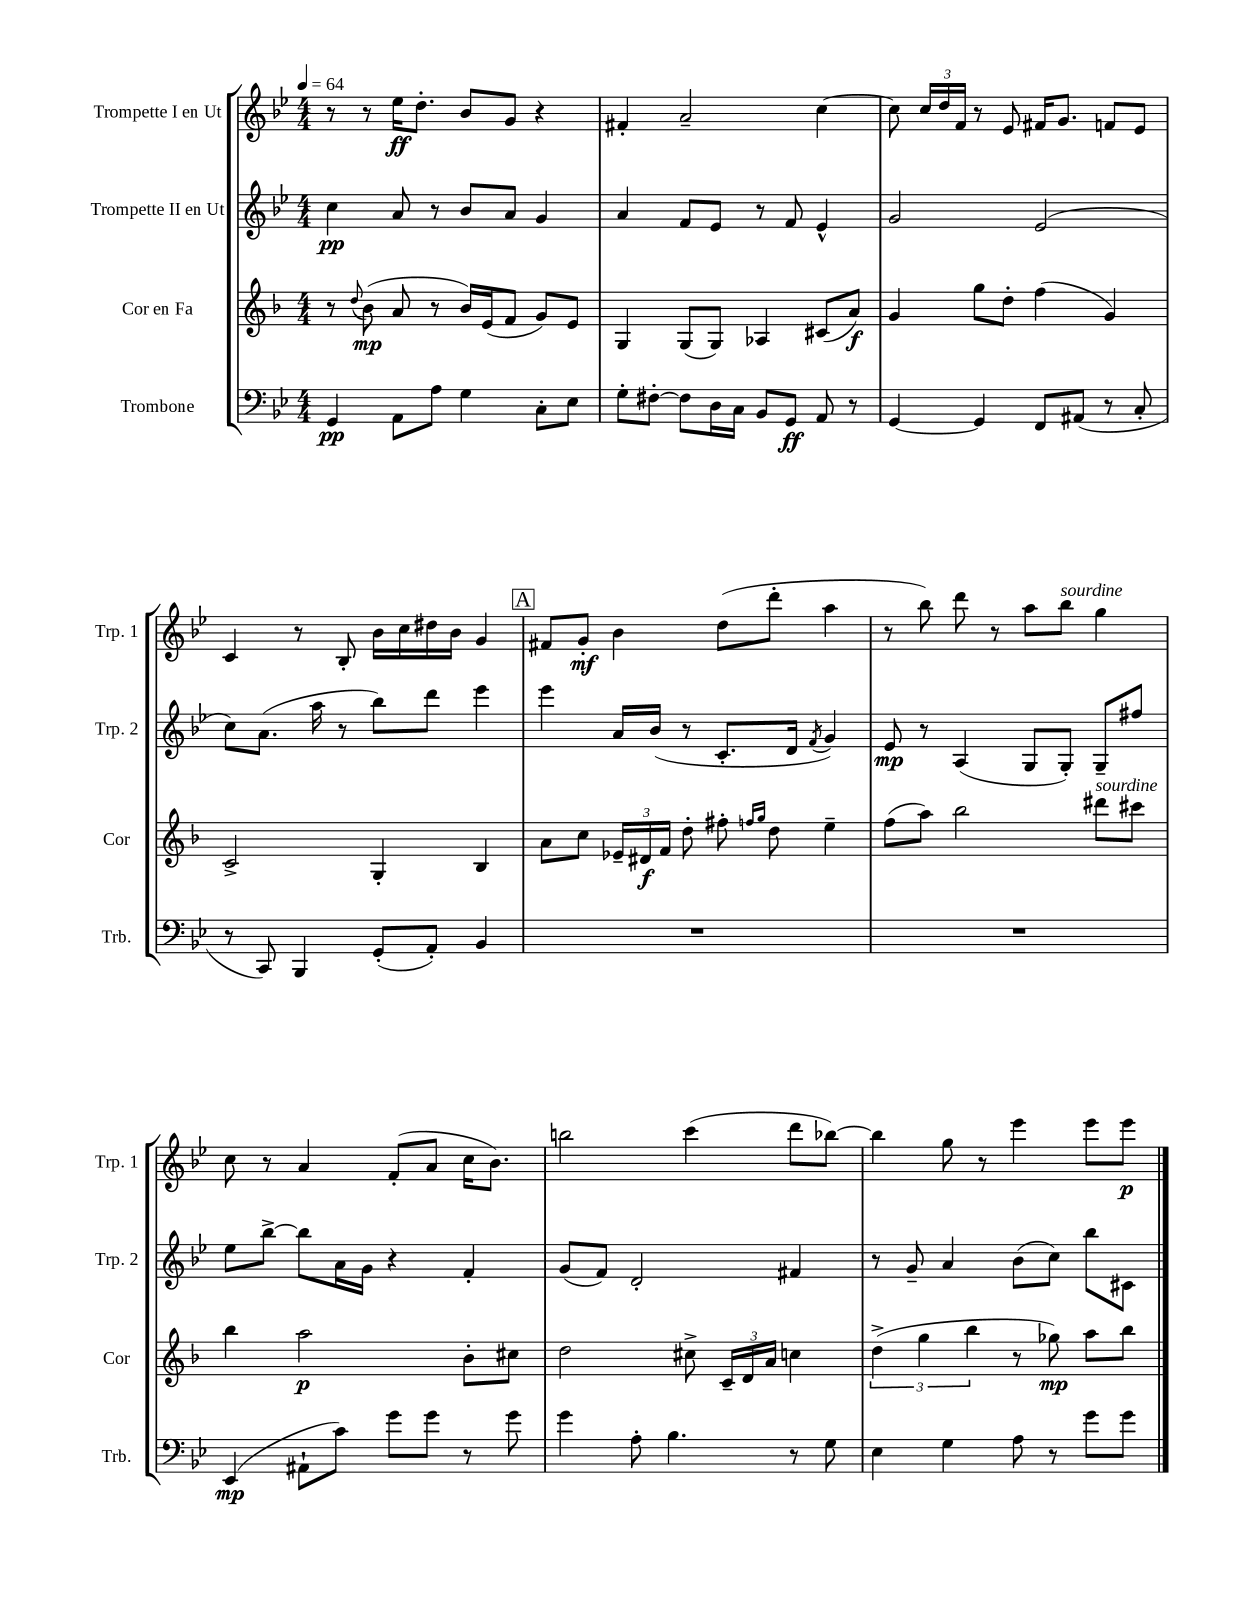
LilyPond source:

<<
\new StaffGroup <<
\new Staff = "s0" \with { instrumentName = "Trompette I en Ut" shortInstrumentName = "Trp. 1" } {
    \clef treble \key bes \major \numericTimeSignature \time 4/4 \tempo 4 = 64
    \autoBeamOff r8 r8 ees''16[\ff d''8.]-. bes'8[ g'8] r4 |
    fis'4-. a'2-- c''4~ |
    c''8 \tuplet 3/2 { c''16[ d''16 f'16] } r8 ees'8 fis'16[ g'8.] f'8[ ees'8] |
    c'4 r8 bes8-. bes'16[ c''16 dis''16 bes'16] g'4 |
    \mark \markup { \box "A" } fis'8[ g'8]-.\mf bes'4 d''8[( d'''8]-. a''4 |
    r8 bes''8) d'''8 r8 a''8[ bes''8]^\markup { \italic "sourdine" } g''4 |
    c''8 r8 a'4 f'8[-.( a'8] c''16[ bes'8.]) |
    b''2 c'''4( d'''8[ bes''8]~) |
    bes''4 g''8 r8 ees'''4 ees'''8[ ees'''8]\p \bar "|." |
}
\new Staff = "s1" \with { instrumentName = "Trompette II en Ut" shortInstrumentName = "Trp. 2" } {
    \clef treble \key bes \major \numericTimeSignature \time 4/4
    \autoBeamOff c''4\pp a'8 r8 bes'8[ a'8] g'4 |
    a'4 f'8[ ees'8] r8 f'8 ees'4-^ |
    g'2 ees'2( |
    c''8[) a'8.]( a''16 r8 bes''8[) d'''8] ees'''4 |
    \mark \markup { \box "A" } ees'''4 a'16[ bes'16]( r8 c'8.[-. d'16] \acciaccatura { f'8 } g'4) |
    ees'8\mp r8 a4( g8[ g8]-.) g8[-- fis''8] |
    ees''8[ bes''8]~-> bes''8[ a'16 g'16] r4 f'4-. |
    g'8[( f'8]) d'2-. fis'4 |
    r8 g'8-- a'4 bes'8[( c''8]) bes''8[ cis'8] \bar "|." |
}
\new Staff = "s2" \with { instrumentName = "Cor en Fa" shortInstrumentName = "Cor" } {
    \clef treble \key f \major \numericTimeSignature \time 4/4
    \autoBeamOff r8 \appoggiatura { d''8 } bes'8\mp( a'8 r8 bes'16[) e'16( f'8] g'8[) e'8] |
    g4 g8[( g8]) aes4 cis'8[( a'8]\f) |
    g'4 g''8[ d''8]-. f''4( g'4) |
    c'2-> g4-. bes4 |
    \mark \markup { \box "A" } a'8[ c''8] \tuplet 3/2 { ees'16[-- dis'16\f f'16] } d''8-. fis''8-. \grace { f''16[ g''16] } d''8 e''4-- |
    f''8[( a''8]) bes''2 dis'''8[^\markup { \italic "sourdine" } cis'''8] |
    bes''4 a''2\p bes'8[-. cis''8] |
    d''2 cis''8-> \tuplet 3/2 { c'16[-- d'16 a'16] } c''4 |
    \tuplet 3/2 { d''4->( g''4 bes''4 } r8 ges''8\mp) a''8[ bes''8] \bar "|." |
}
\new Staff = "s3" \with { instrumentName = "Trombone" shortInstrumentName = "Trb." } {
    \clef bass \key bes \major \numericTimeSignature \time 4/4
    \autoBeamOff g,4\pp a,8[ a8] g4 c8[-. ees8] |
    g8[-. fis8]~-. fis8[ d16 c16] bes,8[ g,8]\ff a,8 r8 |
    g,4~ g,4 f,8[ ais,8]( r8 c8-. |
    r8 c,8) bes,,4 g,8[-.( a,8]-.) bes,4 |
    \mark \markup { \box "A" } R1 |
    R1 |
    ees,4\mp( ais,8[-! c'8]) g'8[ g'8] r8 g'8 |
    g'4 a8-. bes4. r8 g8 |
    ees4 g4 a8 r8 g'8[ g'8] \bar "|." |
}
>>
>>
\layout { \context { \Score \remove "Bar_number_engraver" } }
